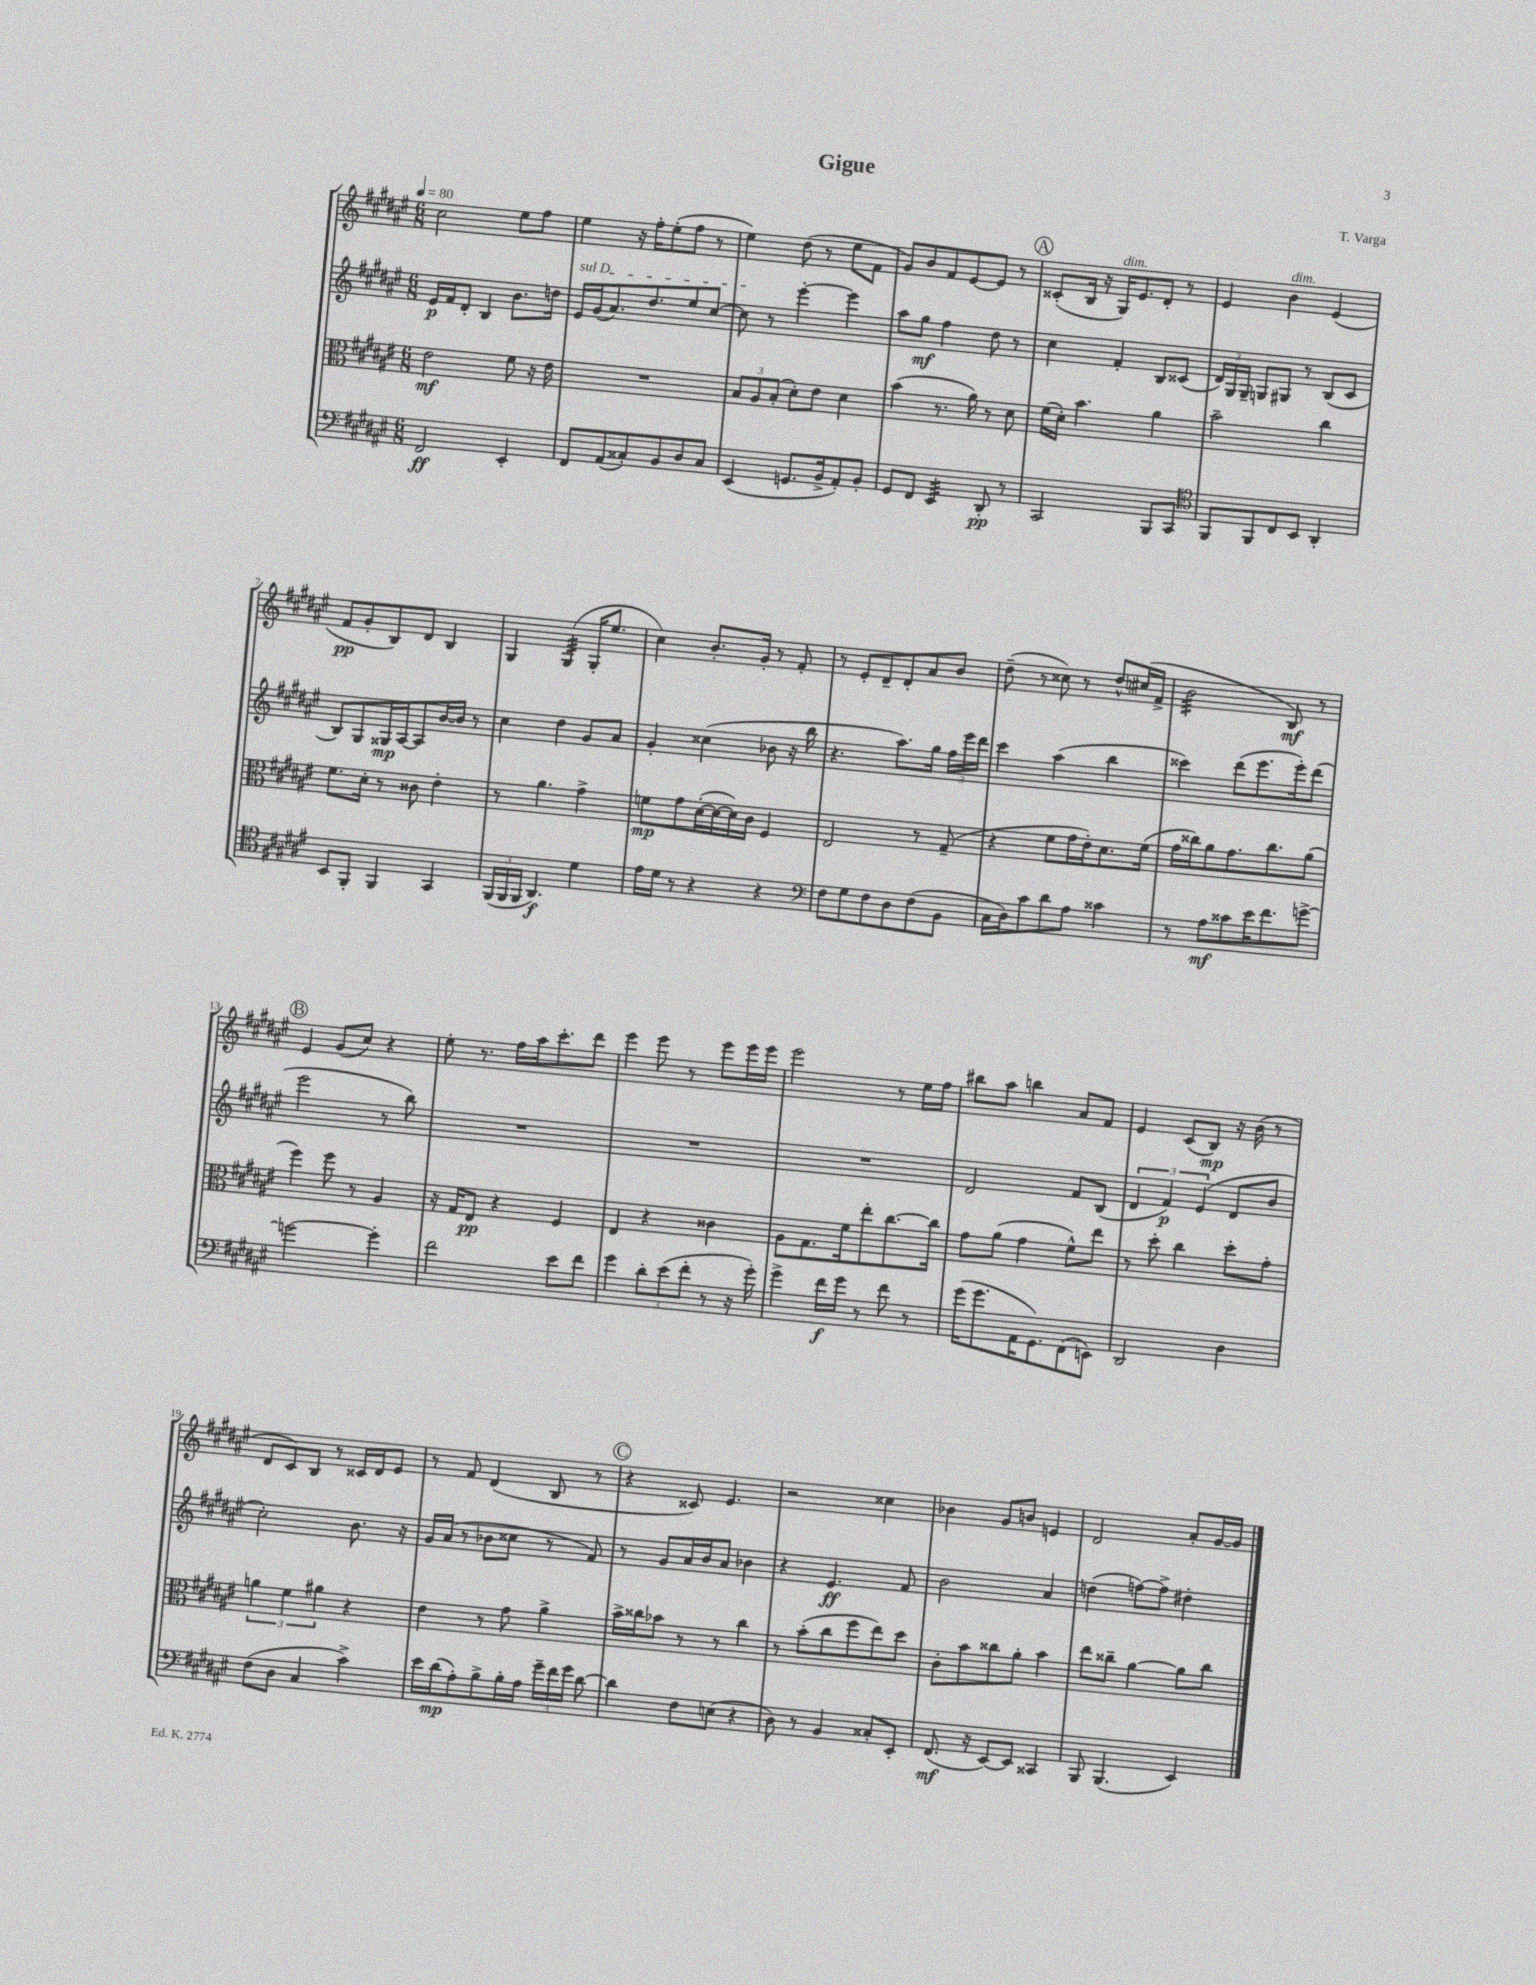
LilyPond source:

\header { title = "Gigue" composer = "T. Varga" }
<<
\new StaffGroup <<
\new Staff = "s0" {
    \clef treble \key fis \major \numericTimeSignature \time 6/8 \tempo 4 = 80
    \autoBeamOff cis''2 eis''8[ fis''8] |
    eis''4 r16 fis''16[-. eis''8-.( fis''8] r8 |
    eis''4) dis''8( r8 eis''8[ fis'8] |
    gis'8[) b'8 fis'8 eis'8~ eis'8] r8 |
    \mark \markup { \circle "A" } cisis'8[-.( b16] r16 gis16[^\markup { \italic "dim." }) eis'8. dis'8]-. r8 |
    eis'4 b'4^\markup { \italic "dim." } eis'4( |
    fis'8[\pp gis'8-. b8) dis'8] b4 |
    gis4 gis4:32( gis16[-. eis''8.] |
    cis''4) b'8.[-. gis'16]-. r8 fis'8-. |
    r8 eis'8[-. dis'8-- dis'8-. ais'8 b'8] |
    dis''8--( r8 cisis''8) r8 dis''8[-^ cis''16( fis'16]-> |
    b'2:32 b8\mf) r8 |
    \mark \markup { \circle "B" } eis'4 gis'8[( cis''8]) r4 |
    eis''8-. r8. fis''16[ ais''16 cis'''8.-. dis'''8] |
    eis'''4 eis'''8 r8 eis'''8[ eis'''16 eis'''16] |
    eis'''2 r8 eis''16[ fis''16] |
    bis''8[ ais''8] b''4 ais'8[ fis'8] |
    eis'4 cis'8[( b8]\mp) r16 b'16( r8 |
    dis'8[ cis'8) b8] r8 cisis'16[ dis'16 eis'8] |
    r8 fis'8 dis'4( b8 r8 |
    \mark \markup { \circle "C" } r4 cisis'8) eis'4. |
    r2 cisis''4 |
    bes'4 gis'8[ b'8] e'4 |
    dis'2 ais'8[-. gis'16~ gis'16] \bar "|." |
}
\new Staff = "s1" {
    \clef treble \key fis \major \numericTimeSignature \time 6/8
    \autoBeamOff eis'16[\p fis'16 dis'8]-. b4 b'8.[ d''16] |
    \once \override TextSpanner.bound-details.left.text = \markup { \italic "sul D" } eis'16[\startTextSpan gis'16( ais'8.) dis''8. eis''8 cis''8]~ |
    cis''8\stopTextSpan r8 eis'''4~-. eis'''4 |
    ais''8[ gis''8]\mf fis''4 dis''8 r8 |
    \mark \markup { \circle "A" } cis''4 fis'4-. b8[ cisis'8]( |
    \tuplet 3/2 { dis'16[) gis16 gis16]-- } g8[ gis8] r8 b8[( cis'8] |
    b8[) gis8 gisis16\mp ais16~ ais8 b'16~ b'16] r8 |
    cis''4 dis''4 gis'8[ ais'8] |
    gis'4-. cisis''4( bes'8 r16 b''16 |
    r4. ais''8.[) gis''16] \tuplet 3/2 { fis''16[ eis'''16 dis'''16] } |
    cis'''4 ais''4( b''4 |
    cisis'''4) dis'''8[( eis'''8. eis'''16-.) dis'''8]( |
    \mark \markup { \circle "B" } eis'''2 r8 b''8) |
    R2. |
    R2. |
    R2. |
    dis'2 fis'8[ b8]( |
    \tuplet 3/2 { dis'4 fis'4\p) eis'4( } dis'8[ b'8] |
    cis''2-.) b'8. r16 |
    gis'16[ ais'16]( r8 bes'8[ cisis''8] r8 fis'8) |
    \mark \markup { \circle "C" } r8 gis'8[ ais'16 b'16 ais'8] bes'4 |
    r4 eis'4.\ff fis'8 |
    b'2 ais'4 |
    d''4( f''8[~) f''8]-> dis''4-. \bar "|." |
}
\new Staff = "s2" {
    \clef alto \key fis \major \numericTimeSignature \time 6/8
    \autoBeamOff eis'2\mf fis'8 r16 eis'16 |
    R2. |
    \tuplet 3/2 { b8[ ais8 b8]-.( } dis'8[-.) eis'8] dis'4 |
    b'4( r8. ais'16) r8 dis'8 |
    \mark \markup { \circle "A" } fis'16[( dis'16]-.) b'4. ais'4 |
    b'2-- cis''4 |
    fis'8.[ dis'16]-. r8 cisis'8 eis'4-. |
    r8 ais'4. gis'4-> |
    f'8[\mp gis'8 dis'16~-.( dis'16~ dis'16) cis'16] fis4 |
    eis2 r8 gis8--( |
    r4 fis'8[ gis'16 eis'16-.) dis'8. fis'16]( |
    gis'16[ cisis''16) ais'8 gis'8. cisis''8. ais'8]( |
    \mark \markup { \circle "B" } fis''4) fis''8 r8 ais4 |
    r16 gis16[ eis8]\pp r4 fis4 |
    eis4 r4 cisis'4 |
    ais8[ gis8. fis'16 eis''8-. cis''8.~ cis''16] |
    gis'8[ ais'8]( gis'4 fis'8[-^) eis''8] |
    r8 dis''8-. cis''4 dis''8[-. gis'8]-. |
    \tuplet 3/2 { a'4 fis'4 ais'4 } r4 |
    eis'4 r8 gis'8 ais'4-> |
    \mark \markup { \circle "C" } b'16[-> cisis''16 bes'8] r8 r8 cisis''4 |
    r8 b'8[-.( cis''8 fis''8 eis''8) dis''8] |
    cis'8[-. b'8 cisis''8 ais'8]-. b'4 |
    eis''8[ cisis''8]-- ais'4~ ais'8[ cisis''8] \bar "|." |
}
\new Staff = "s3" {
    \clef bass \key fis \major \numericTimeSignature \time 6/8
    \autoBeamOff fis,2\ff eis,4-. |
    fis,8[ ais,8( cisis8-.) b,8 dis8 cisis8] |
    eis,4( g,8.[ b,16-> ais,8-.) b,8]-. |
    gis,8[ fis,8] eis,4:32 dis,8-.\pp r8 |
    \mark \markup { \circle "A" } cis,2 b,,8[ cis,8] |
    \clef tenor fis,8[ fis,8 cis8 b,8] ais,4-. |
    b,8[ fis,8]-. fis,4 gis,4 |
    \tuplet 3/2 { fis,16[( fis,16 fis,16] } ais,4.\f) dis'4 |
    eis'16[ dis'16] r8 r4 r4 |
    \clef bass fis8[ gis8 fis8 dis8 fis8( b,8] |
    cis16[ dis16) cis'8 dis'8 ais8] cisis'4 |
    r8 ais8[\mf cisis'8 eis'16 fis'8. g'8]~-> |
    \mark \markup { \circle "B" } g'2~ g'4-. |
    fis'2 eis'8[ fis'8] |
    gis'4 \tuplet 3/2 { dis'8[-. eis'8( fis'8]-. } r8 r16 gis'16-.) |
    gis'4-> fis'16[\f gis'16] r8 fis'8 r8 |
    gis'16[( gis'8. ais,16 gis,8.) fis,8( e,8]) |
    dis,2 dis4 |
    fis8[( dis8] cis4 cis'4->) |
    eis'16[ dis'16\mp( ais8-.) b8-> b16-. ais16] \tuplet 3/2 { gis'16[-- fis'16 gis'16] } dis'8~ |
    \mark \markup { \circle "C" } dis'4 fis8[ e8]( r4 |
    dis8) r8 b,4 cisis8[-. eis,8]-. |
    fis,8.\mf( r16 eis,8[~) eis,8] cisis,4 |
    b,,8 b,,4.( eis,4) \bar "|." |
}
>>
>>
